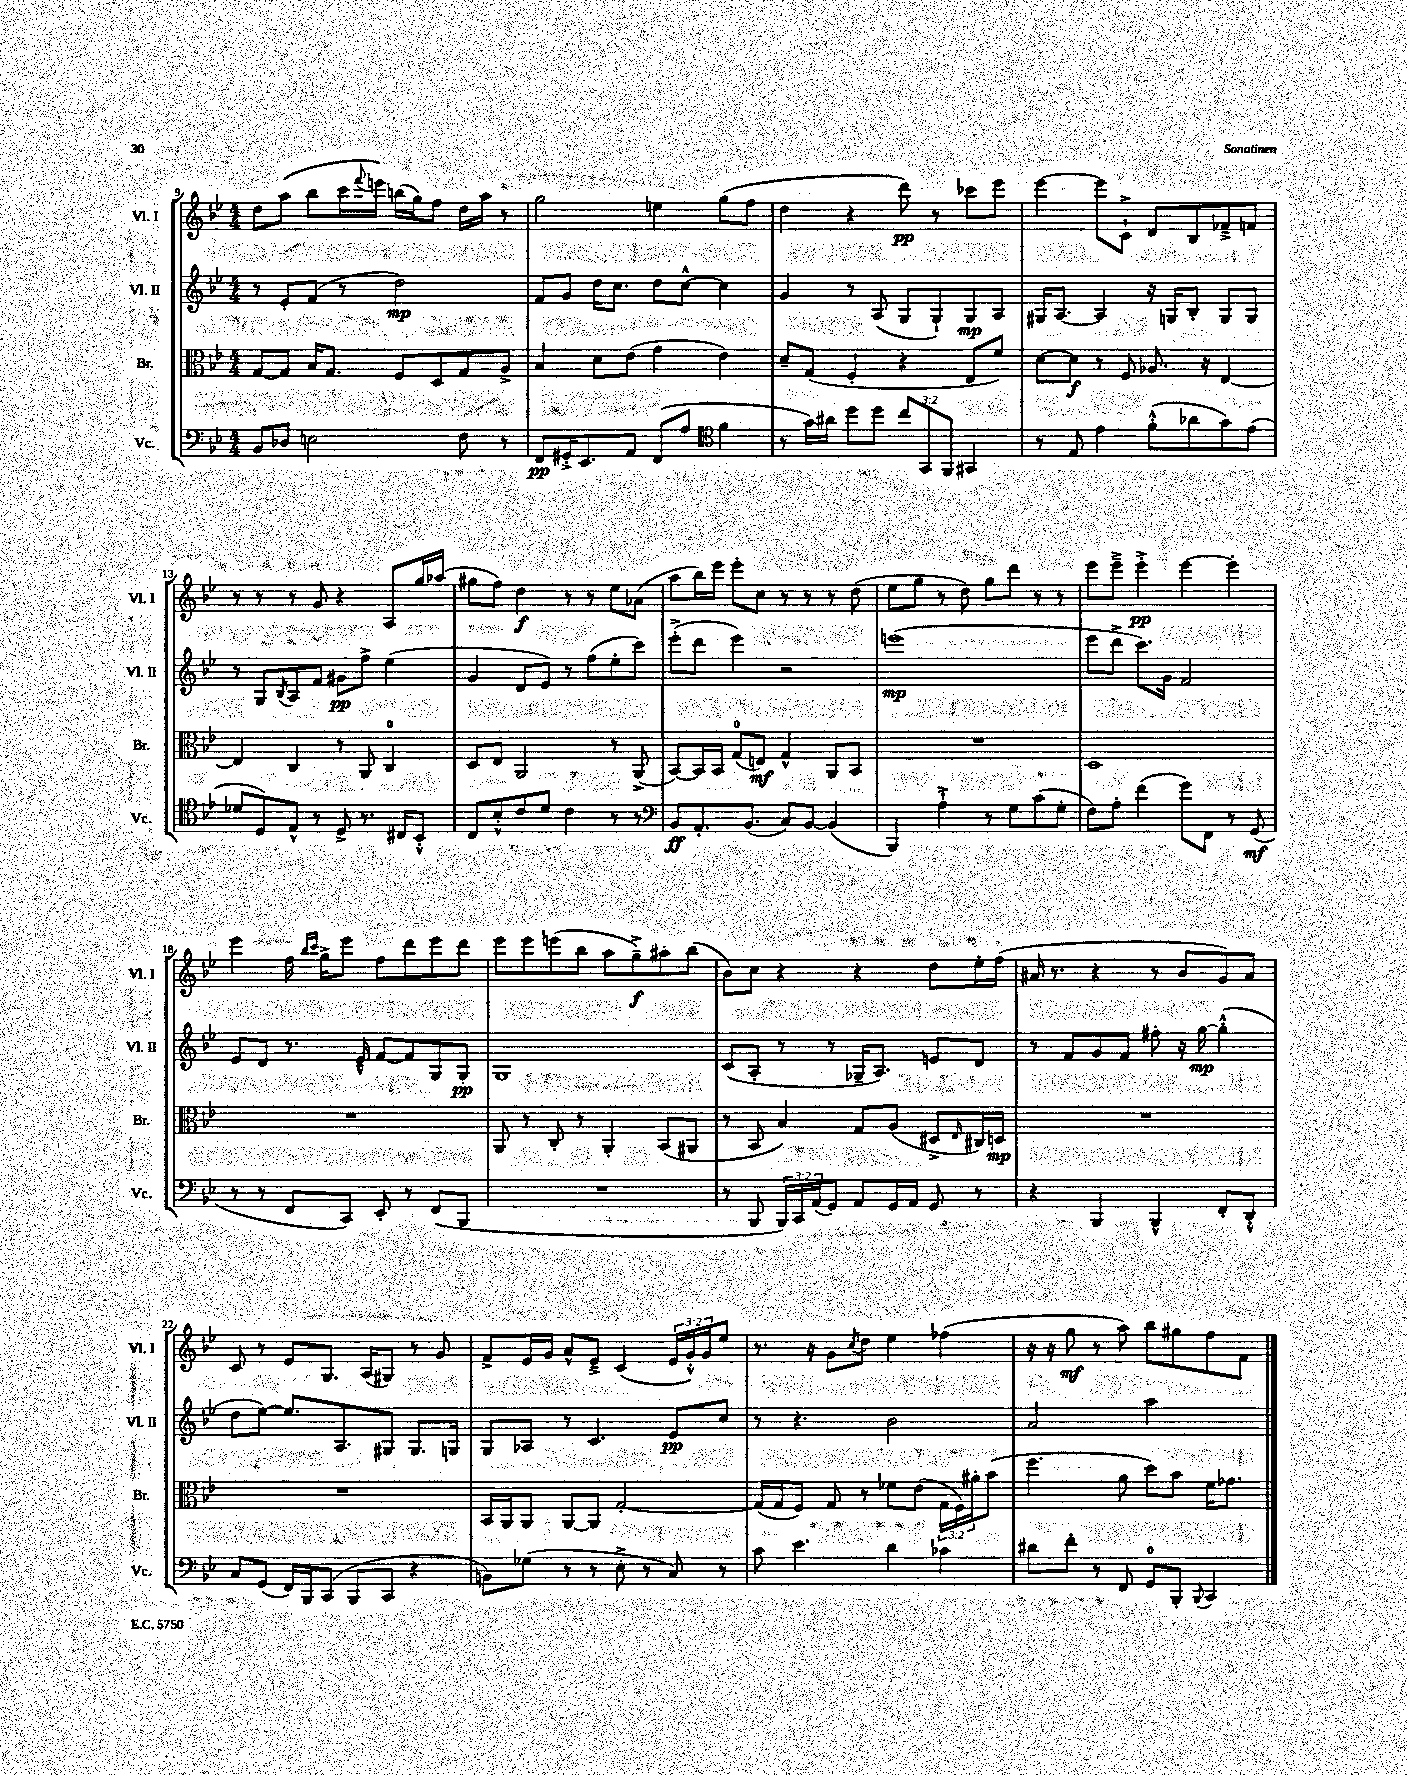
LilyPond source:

<<
\new StaffGroup <<
\new Staff = "s0" \with { instrumentName = "Vl. I" shortInstrumentName = "Vl. I" } {
    \clef treble \key bes \major \numericTimeSignature \time 4/4 \override Staff.TupletNumber.text = #tuplet-number::calc-fraction-text
    d''8 a''8( bes''8 c'''16 \appoggiatura { f'''8 } e'''16) b''16( g''16) f''8 d''16 a''16 r8 |
    g''2 e''4 g''8( f''8 |
    d''4 r4 d'''8\pp) r8 ces'''8 ees'''8 |
    ees'''4~ ees'''8 c'8-!-> d'8 bes8 fes'8---> f'8 |
    r8 r8 r8 g'8 r4 a8 g''16 aes''16( |
    gis''8 f''8) d''4\f r8 r8 ees''8 aes'8( |
    a''8 bes''16) ees'''16 ees'''8-. c''8 r8 r8 r8 d''8( |
    ees''8 g''8 r8 d''8) g''8 d'''8 r8 r8 |
    ees'''8 ees'''8---> ees'''4-.->\pp ees'''4~ ees'''4-. |
    ees'''4 f''16 \grace { bes''16 c'''16 } g''16-> ees'''8 f''8 d'''8 ees'''8 d'''8 |
    ees'''8 ees'''8 e'''8( bes''8 a''8 g''8--->\f) ais''8-. bes''8( |
    bes'8) c''8 r4 r4 d''8 ees''16-. f''16( |
    ais'16 r8. r4 r8 bes'8 g'8) ais'8 |
    c'8 r8 ees'8 g8. a16( gis8) r8 g'8 |
    f'8-> ees'16 g'16 a'8-^ ees'8---> c'4( \tuplet 3/2 { ees'16 g'16-.-^) g'16 } ees''8 |
    r8. r16 g'8 \acciaccatura { c''8 } d''8 ees''4 fes''4( |
    r16 r16 g''8\mf r8 a''8) bes''8 gis''8 f''8 f'8 \bar "|." |
}
\new Staff = "s1" \with { instrumentName = "Vl. II" shortInstrumentName = "Vl. II" } {
    \clef treble \key bes \major \numericTimeSignature \time 4/4
    r8 ees'8-. f'8( r8 d''2\mp) |
    f'8 g'8 d''16 c''8. d''8 c''8~-^ c''4 |
    g'4 r8 a8( g8 g8-!) g8\mp a8 |
    gis16 a8.~ a4 r16 g16 bes8-. g8 g8 |
    r8 g8 \acciaccatura { bes8 } a8 f'8 gis'8\pp f''8-> ees''4( |
    g'4 d'8 ees'8) r8 f''8( ees''8-. c'''8) |
    ees'''8-.->( d'''8 ees'''4) r2 |
    e'''1\mp( |
    ees'''8 d'''8-> c'''8.) g'16 f'2 |
    ees'8 d'8 r8. ees'16---^ f'8~ f'8 g8 g8-.\pp |
    g1 |
    c'8( a8-. r8 r8 ges16-- a8.) e'8 d'8 |
    r8 f'8 g'8 f'8 fis''8-. r16 g''16~\mp g''4-.-^( |
    d''8 ees''8~) ees''8. a8. gis8 gis8. g16 |
    g8 aes8 r8 c'4. ees'8\pp c''8 |
    r8 r4. bes'2 |
    a'2 a''2 \bar "|." |
}
\new Staff = "s2" \with { instrumentName = "Br." shortInstrumentName = "Br." } {
    \clef alto \key bes \major \numericTimeSignature \time 4/4 \override Staff.TupletNumber.text = #tuplet-number::calc-fraction-text
    g8~ g8 bes16 g8. f8 d8 g8 a8-> |
    bes4 d'8 ees'8( g'4 ees'4) |
    d'8-- g8( f4-. r4 ees8 f'8) |
    d'8~ d'8\f r8 f8 aes8. r16 ees4~ |
    ees4 c4 r8 a,8 c4-0 |
    d8 ees8 a,2 r8 a,8->( |
    bes,8~) bes,16 bes,16 g8-0( e8\mf) g4-^ a,8 bes,8 |
    R1 |
    d1 |
    R1 |
    a,8 r8 c8-. r8 a,4-. bes,8( ais,8 |
    r8 bes,8 bes4) g8 a8( dis8-> \grace { ees16 } cis16) d16\mp |
    R1 |
    R1 |
    bes,16 a,16 a,8 a,8~ a,8 g2~-. |
    g16( g16 f8) g8 r8 fes'8 ees'8( \tuplet 3/2 { g16 f16) ais'16-. } bes'8( |
    f''4. a'8 d''8) bes'8 f'16 ges'8. \bar "|." |
}
\new Staff = "s3" \with { instrumentName = "Vc." shortInstrumentName = "Vc." } {
    \clef bass \key bes \major \numericTimeSignature \time 4/4 \override Staff.TupletNumber.text = #tuplet-number::calc-fraction-text
    bes,8 des8 e2 f8 r8 |
    f,8\pp gis,16-.-> ees,8. a,8 f,8( a8 \clef tenor f'4 |
    r8 g'16) ais'16 d''8 d''8 \tuplet 3/2 { c''8 g,8 f,8 } gis,4 |
    r8 ees8 ees'4 f'8-.-^( aes'8 g'8) ees'8( |
    des'8 d8) ees8-^ r8 d8-> r8. cis16 bes,8-.-^ |
    c8 bes8-.-^ c'8 d'8 c'4 r8 r8 |
    \clef bass bes,8\ff a,8.-. bes,8.( c8) bes,8~ bes,4( |
    bes,,4) a4-!-> r8 g8 c'8( g8-. |
    f8) a8-. f'4( g'8) f,8 r8 g,8\mf( |
    r8 r8 f,8 c,8) ees,8-. r8 f,8( bes,,8 |
    R1 |
    r8 bes,,8 \tuplet 3/2 { bes,,16) c,16 a,16( } g,8) a,8 g,16 a,16 g,8 r8 |
    r4 bes,,4 bes,,4-^ f,8-. d,8-.-^ |
    c8 g,8( f,16) bes,,16 c,8( bes,,8 c,8 r4 |
    b,8) ges8( r8 r8 ees8-.-> r8 c8) r8 |
    c'8 ees'4. d'4 ces'4 |
    dis'8 f'8-. r8 f,8 g,8-0 bes,,8-. \appoggiatura { bes,,8 } c,4 \bar "|." |
}
>>
>>
\layout { \context { \Score currentBarNumber = #9 } }
